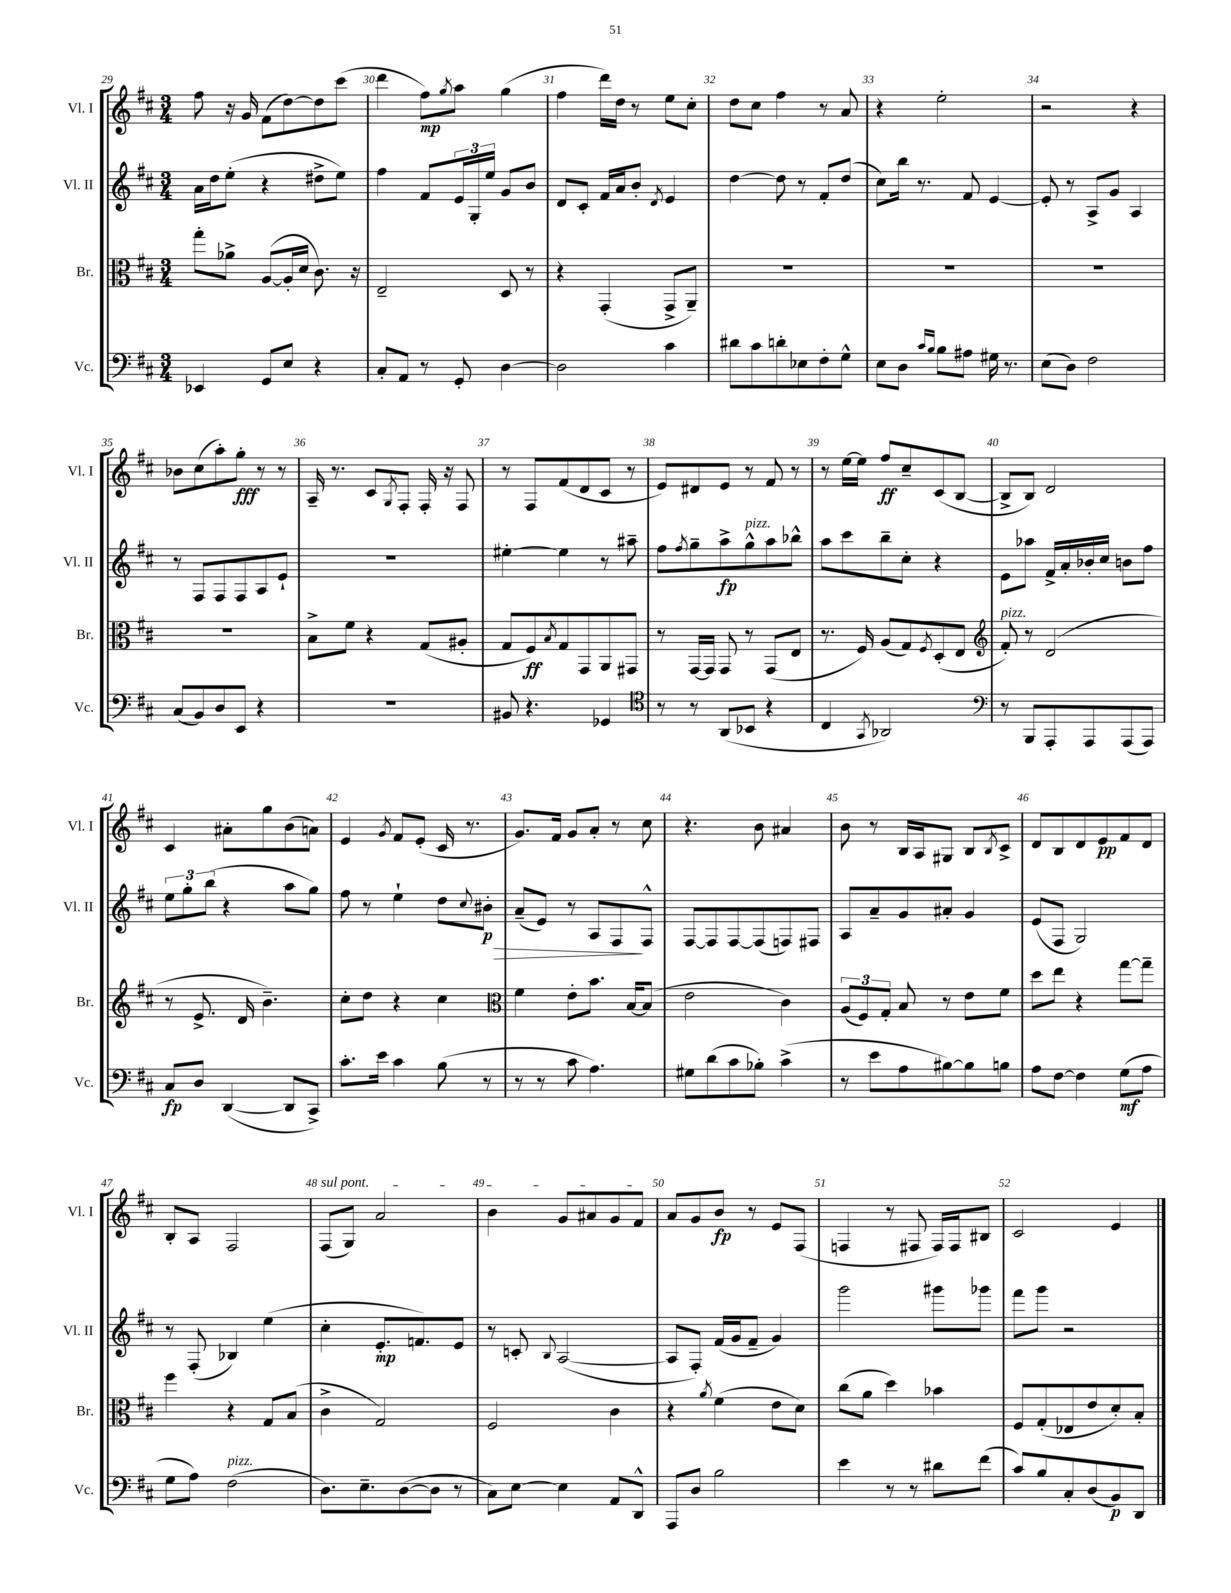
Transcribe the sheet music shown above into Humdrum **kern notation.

**kern	**kern	**kern	**kern
*staff4	*staff3	*staff2	*staff1
*clefF4	*clefC3	*clefG2	*clefG2
*k[f#c#]	*k[f#c#]	*k[f#c#]	*k[f#c#]
*M3/4	*M3/4	*M3/4	*M3/4
4EE-/	8gg'\L	16a\LL	8ff#\
.	.	16dd\J	.
.	8a-^\J	(8ee'\J	16r
.	.	.	16g/
8GG/L	([8A/L	4r	(8f#\L
8E/J	16A'/]L	.	[8dd\)
.	16d/JJ	.	.
4r	8.c#\)	8dd#^\L	8dd\]
.	.	8ee\J)	(8ccc#\J
.	16r	.	.
=	=	=	=
8C#'/L	2E~/	4ff#\	4ddd\
8AA/J	.	.	.
8r	.	8f#/L	8ff#\L)
.	.	.	8qgg/
8GG'/	.	24e/L	8aa\J
.	.	24G'/	.
.	.	24ee/JJ	.
[4D\	8D/	8g/L	(4gg\
.	8r	8b/J	.
=	=	=	=
2D\]	4r	8d/L	4ff#\
.	.	8c#'/J	.
.	(4GG'/	16f#/LL	16ddd\LL)
.	.	16a/J	16dd\JJ
.	.	8b'/J	8r
.	.	8qd/	.
4c#\	8GG^/L	4e/	8ee\L
.	8AA~/J)	.	8cc#'\J
=	=	=	=
8d#\L	2.r	[4dd\	8dd\L
8c#\	.	.	8cc#\J
8d'\	.	8dd\]	4ff#\
8E-\	.	8r	.
8F#'\	.	8f#'/L	8r
8G^^\J	.	(8dd/J	8a/
=	=	=	=
8E\L	2.r	8cc#\L)	4r
8D\J	.	16bb\Jk	.
.	.	8.r	.
16qqc#/LL	.	.	.
16qqB/JJ	.	.	.
8B\L	.	.	2ee'\
8A#\J	.	8f#/	.
16G#\	.	[4e/	.
8.r	.	.	.
=	=	=	=
(8E\L	2.r	8e'/]	2r
8D\J)	.	8r	.
2F#\	.	8A^/L	.
.	.	8g/J	.
.	.	4A/	4r
=	=	=	=
(8C#/L	2.r	8r	8b-\L
8BB/)	.	8F#/L	(8cc#\
8D/	.	8F#/	8aa'\)
8EE/J	.	8F#/	8gg'\J
4r	.	8A/	8r
.	.	8e`/J	8r
=	=	=	=
2.r	8B^\L	2.r	16A~/
.	.	.	8.r
.	8f#\J	.	.
.	4r	.	8c#/L
.	.	.	8qG/
.	.	.	8F#'/J
.	(8G/L	.	16F#'/
.	.	.	16r
.	8A#'/J	.	8F#/
=	=	=	=
8BB#/	8G/L	[4ee#'\	8r
4.r	8F#/)	.	8F#/L
.	8qB/	.	.
.	8G/	4ee#\]	(8f#/
.	8GG/	.	8d/
4GG-/	8AA/	8r	8c#/J
.	8GG#/J	8aa#~\	8r
=	=	=	=
*clefC4	*	*	*
8r	8r	8ff#\L	8e/L)
.	.	8qff#/	.
8r	[16GG/LL	8gg~\	8d#/
.	16GG/]JJ	.	.
(8AA/L	8GG/	8aa^\	8e/J
8BB-/J	8r	8gg^^\	8r
4r	(8GG/L	8aa\	8f#/
.	8E/J	8bb-^^\J	8r
=	=	=	=
4C#/	8.r	8aa\L	8r
.	.	8ccc#\	[16ee\LL
.	16F#/)	.	16ee\]JJ
8qGG/	.	.	.
2AA-/)	(8A/L	8bb~\	8ff#/L
.	8G/)	8cc#'\J	8cc#~/
.	8qF#/	.	.
.	(8D'/	4r	(8c#/
.	8E/J	.	[8B/J
=	=	=	=
*clefF4	*clefG2	*	*
8r	8f#'/)	8e\L	8B^/]L
8BBB/L	8r	8aa-\J	8B/J)
8AAA'/	(2d/	16f#^/LL	2d/
.	.	16a'/	.
8AAA/	.	16b-'/	.
.	.	16cc#/JJ	.
(8AAA/	.	8b\L	.
8AAA/J)	.	8ff#\J	.
=	=	=	=
8C#/L	8r	12ee\L	4c#/
.	.	12gg'\	.
8D/J	8.e^/	.	.
.	.	(12bb\J	.
([4DD/	.	4r	8a#'\L
.	16d/	.	.
.	4.b~\)	.	8gg\
8DD/]L	.	8aa\L	(8b\
8CC#^/J)	.	8gg\J)	8a\J)
=	=	=	=
8.c#'\L	8cc#'\L	8ff#\	4e/
.	8dd\J	8r	.
16e\Jk	.	.	.
.	.	.	8qg/
4c#\	4r	4ee`\	8f#/L
.	.	.	(8e'/J
(8B\	4cc#\	8dd\L	16c#/
.	.	.	8.r
.	.	8qqcc#/	.
8r	.	8b#'\J	.
=	=	=	=
*	*clefC3	*	*
8r	4f#\	(8a~/L	8.g/L)
8r	.	8e/J)	.
.	.	.	16f#/Jk
8c#\	8e'\L	8r	8g/L
4.A\)	8.b\J	8A/L	8a'/J
.	.	8F#/	8r
.	[16B/LK	.	.
.	(8B/]J	8F#^^/J	8cc#\
=	=	=	=
8G#\L	2e\	[8F#/L	4.r
(8d\	.	8F#/]	.
8c#\	.	[8F#/	.
8B-'\J)	.	(8F#/]	8b\
(4c#^\	4c#\)	8F/)	4a#/
.	.	8F#/J	.
=	=	=	=
8r	(12A/L	8A/L	8b\
.	12F#/)	.	.
8e\L	.	8a~/	8r
.	12G'/J	.	.
8A\	8B/	8g/	16B/LL
.	.	.	16A/J
[8B#\)	8r	8a#'/J	8G#/J
8B#\]	8e\L	4g/	8B/L
.	.	.	8qB/
8B\J	8f#\J	.	8c#^/J
=	=	=	=
8A\L	8dd\L	(8e/L	8d/L
[8F#\J	8ee\J	8F#/J	8B/
4F#\]	4r	2G/)	8d/
.	.	.	8e/
(8G\L	[8gg\L	.	8f#/
8A\J	8gg~\]J	.	8d/J
=	=	=	=
8G\L	4ff#\	8r	8B'/L
8A\J)	.	(8F#'/	8A/J
(2F#\	4r	4B-/)	2F#/
.	8G/L	(4ee\	.
.	(8B/J	.	.
=	=	=	=
8.D\L)	4c#^\	4cc#'\	(8F#/L
.	.	.	8G/J)
8.E~\	.	.	.
.	2G/)	8.e'/L	2a/
([8D\	.	.	.
.	.	8.f/)	.
8D\]J	.	.	.
8r	.	8e/J	.
=	=	=	=
8C#\L)	2F#/	8r	4b\
[8E\J	.	8c'/	.
.	.	8qqB/	.
4E\]	.	([2A/	8g/L
.	.	.	8a#/
8AA/L	4c#\	.	8g/
8DD^^/J	.	.	8f#/J
=	=	=	=
8AAA/L	4r	8A/]L	8a/L
8D/J	.	8F#'/J)	8g/
.	8qa/	.	.
2B\	(4f#\	(16f#/LL	8b/J
.	.	16g/J	.
.	.	8f#~/J	8r
.	8e\L	4g/)	8e/L
.	8d\J)	.	(8F#/J
=	=	=	=
4e\	(8cc#\L	2ggg\	4F/
.	8a\J	.	.
8r	4dd\)	.	8r
8r	.	.	8F#/
8d#\L	4b-\	8ggg#\L	16F#/LL)
.	.	.	16F#/J
(8f#\J	.	8ggg-\J	8B#/J
=	=	=	=
8c#/L)	8F#/L	8fff#\L	2c#/
8B/	(8G'/	8ggg\J	.
8C#'/	8E-/	2r	.
(8D/	8e/	.	.
8BB/)	8d'/)	.	4e/
8DD/J	8B'/J	.	.
==	==	==	==
*-	*-	*-	*-
